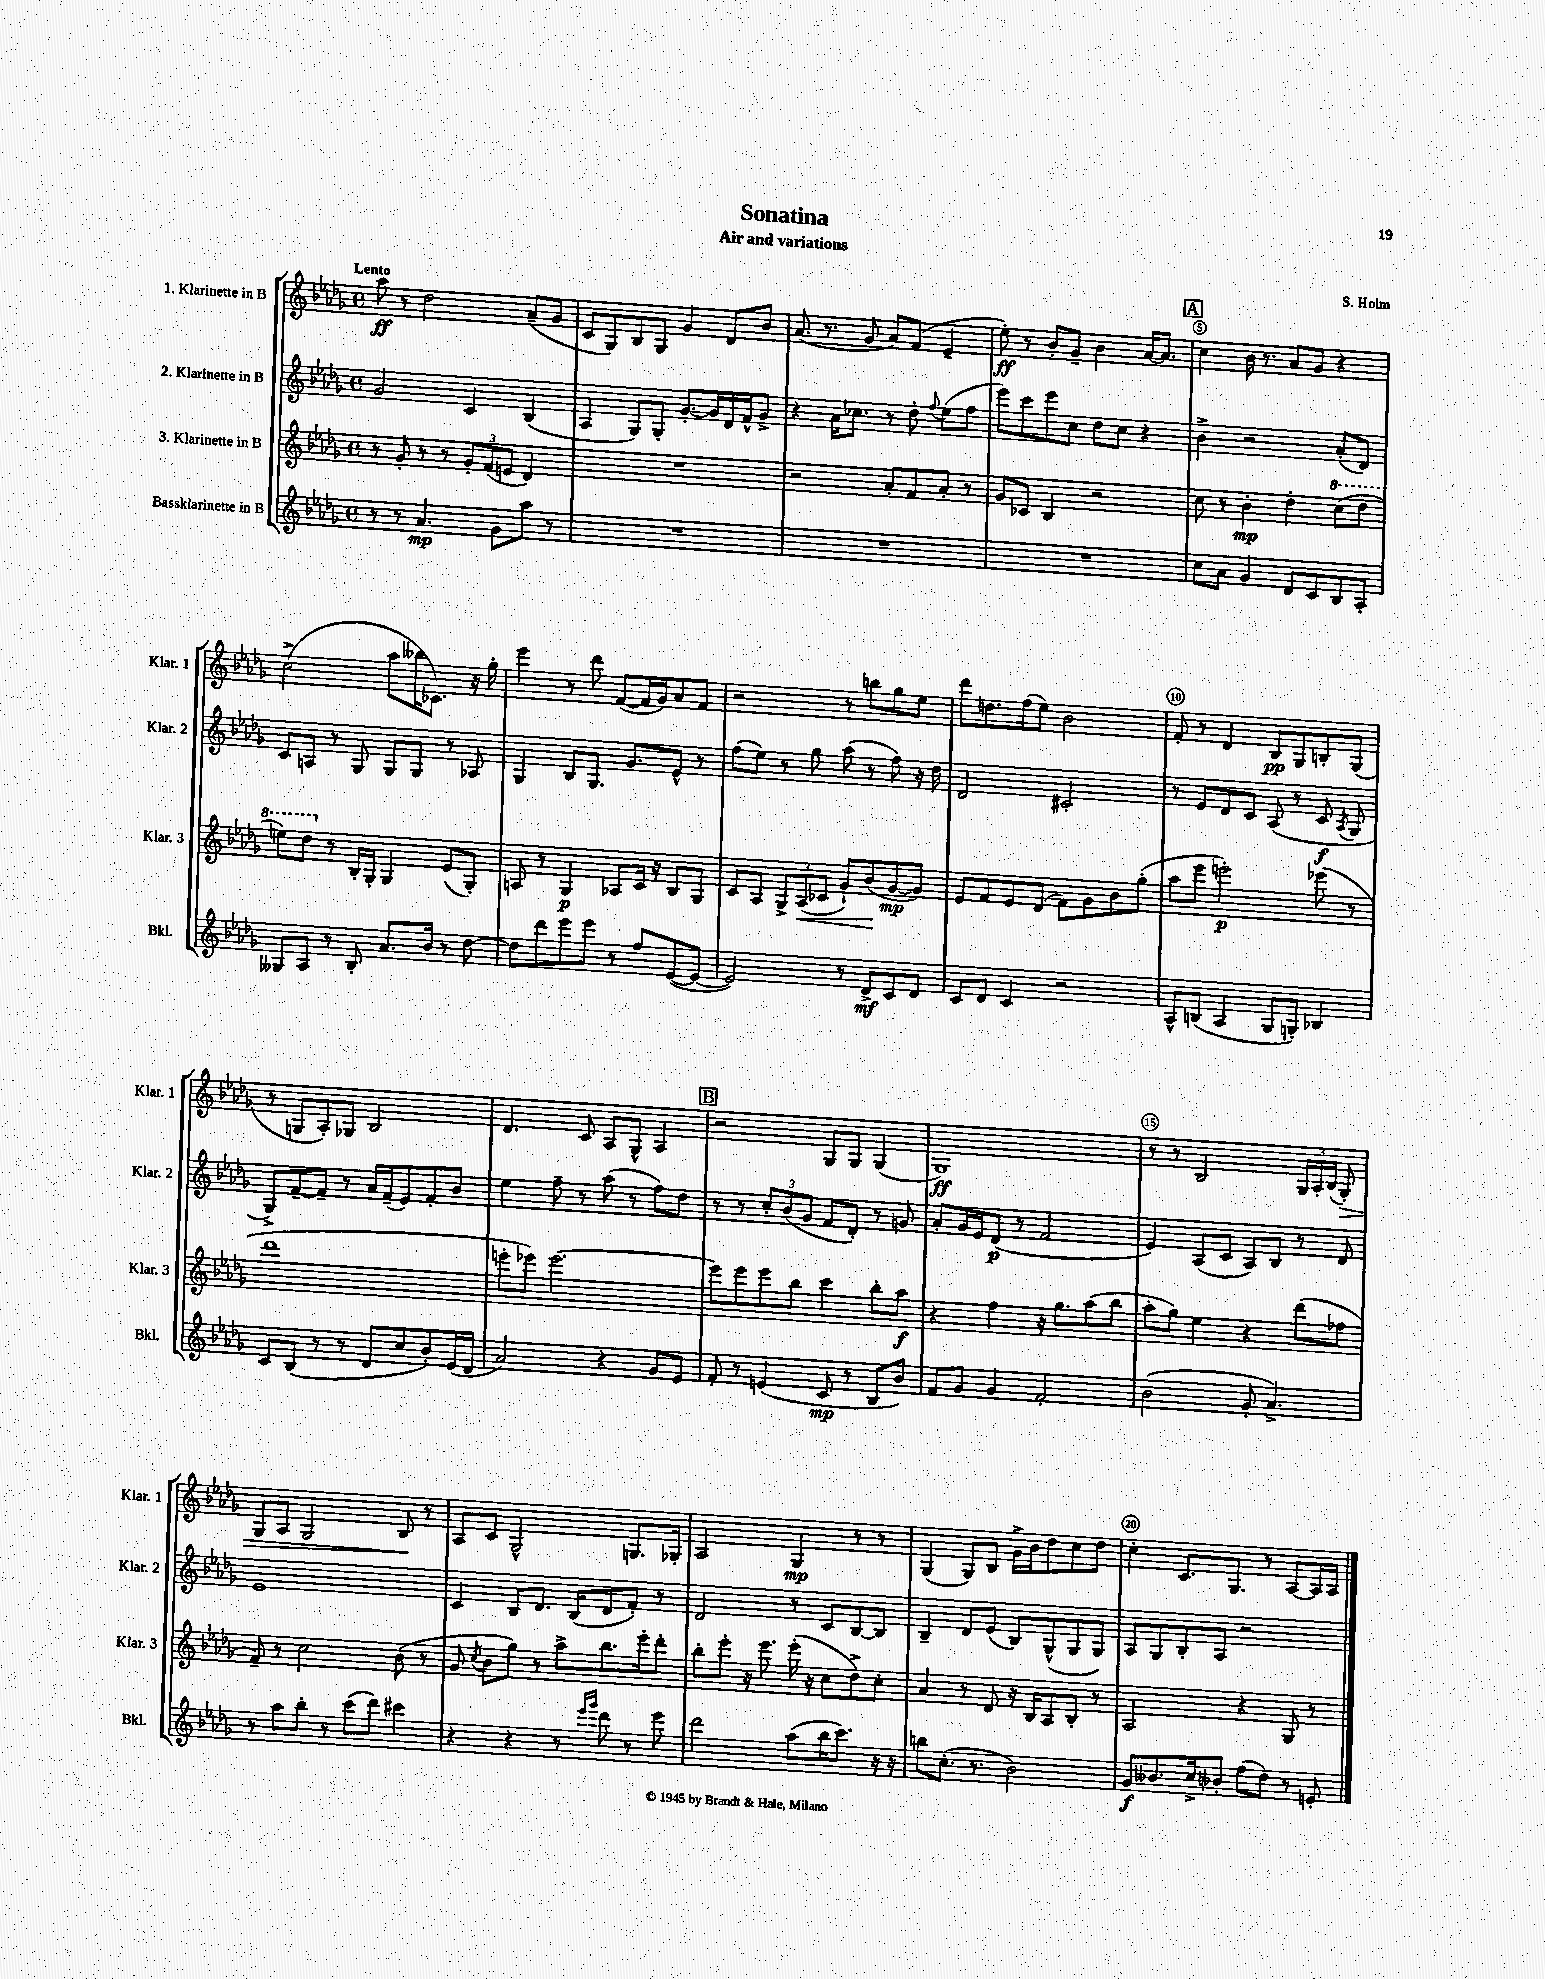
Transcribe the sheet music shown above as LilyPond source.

\header { title = "Sonatina" composer = "S. Holm" subtitle = "Air and variations" }
<<
\new StaffGroup <<
\new Staff = "s0" \with { instrumentName = "1. Klarinette in B" shortInstrumentName = "Klar. 1" } {
    \clef treble \key des \major \defaultTimeSignature \time 4/4 \tempo "Lento"
    \autoBeamOff aes''8\ff r8 des''2 aes'8[--( ges'8] |
    c'8[ ges8) bes8 ges8] ges'4 des'8[ bes'8] |
    aes'8.( r8. ges'8 aes'8[) f'8]( ees'4-- |
    ees''8-.\ff) r8 bes'8[-. ges'8]-- bes'4 aes'16[~ aes'8.] |
    \mark \markup { \box "A" } c''4 bes'16 r8. aes'8[ ges'8] r4 |
    c''2->( aes''8[ beses''16 ces'8.]) r16 ges''16-. |
    ees'''4 r8 des'''8 f'8[~( f'16 ges'16) aes'8 f'8] |
    r2 r8 b''8[ ges''8 ees''8] |
    des'''8[ d''8. f''16( ees''8]) bes'2 |
    f'8-. r8 des'4 bes8[\pp ges8 b8-. ges8]( |
    r8 g8[ aes8-.) ges8] bes2 |
    des'4. c'8 aes8[ ges8]-^ aes4 |
    \mark \markup { \box "B" } r2 ges8[ ges8] ges4( |
    ges1\ff) |
    r8 r8 bes2 \tuplet 3/2 { ges16[ aes16-. bes16]( } ges8-.\>) |
    ges8[ aes8] ges2 bes8\! r8 |
    aes8[ c'8] ges2-^ g8.[ ges16]-. |
    aes2 ges4\mp r8 r8 |
    ges4( ges8[) bes8] ges'16[-> bes'16 des''8 c''8 des''8] |
    c''4-. c'8.[ ges8.] r8 aes8[~ aes16 aes16] \bar "|." |
}
\new Staff = "s1" \with { instrumentName = "2. Klarinette in B" shortInstrumentName = "Klar. 2" } {
    \clef treble \key des \major \defaultTimeSignature \time 4/4
    \autoBeamOff ges'2 c'4 bes4( |
    aes4 ges8[) ges8]-. ges'8.[~-. ges'16 des'16 f'16-^ ges'8]-> |
    r4 aes'16[ ces''8.] r8 des''8-. \appoggiatura { f''8 } ees''8[( f''8] |
    ees'''8[) c'''8 ees'''8 c''8] des''8[ c''8] r4 |
    \mark \markup { \box "A" } bes'4-> r2 aes'8[-.( des'8]) |
    c'8[ a8] r8 ges8 ges8[ ges8] r8 aes8 |
    ges4 bes8[ ges8.] ges'8.[ ees'8]-^ r8 |
    f''8[( ees''8]) r8 ges''8 aes''8( r8 f''8) r16 des''16 |
    des'2 cis'2-. |
    r8 ees'8[ des'8 c'8] aes8( r8 c'8\f \acciaccatura { aes8 } ges8 |
    ges8[->) f'8~-- f'8]-- r8 aes'16[ f'16--( ees'8) f'8-. bes'8] |
    ees''4 f''8-- r8 aes''8( r8 f''8[) des''8] |
    \mark \markup { \box "B" } r8 r8 \tuplet 3/2 { c''8[-. bes'8( ges'8] } f'8[ des'8]-.) r8 g'8 |
    aes'8[-. ges'16 ees'16 des'8]\p( r8 f'2 |
    ees'4) aes8[( c'8] aes8[) bes8] r8 des'8 |
    ees'1 |
    c'4 bes8[ des'8.] bes16[( des'8 f'8]-.) r8 |
    des'2 r8 c'8[ bes8~ bes8] |
    bes4-- des'8[ ees'8]( bes8[) ges8-^( ges8 ges8]) |
    aes8[ ges8 bes8-. aes8] r2 \bar "|." |
}
\new Staff = "s2" \with { instrumentName = "3. Klarinette in B" shortInstrumentName = "Klar. 3" } {
    \clef treble \key des \major \defaultTimeSignature \time 4/4
    \autoBeamOff r8 ges'8-. r8 r8 \tuplet 3/2 { ges'8[-. f'8( e'8] } des'4) |
    R1 |
    r2 aes'8[-. f'8 aes'8]-. r8 |
    ges'8[ ces'8] bes4 r2 |
    \mark \markup { \box "A" } c''8 r8 bes'4-.\mp des''4-. \ottava #1 c'''8[( des'''8] |
    e'''8[) des'''8] \ottava #0 r8 bes16[-. ges16]-. ges4 ees'8[( ges8]-.) |
    a8 r8 ges4\p aes8[ c'16] r16 bes8[ ges8] |
    c'8[ aes8] \tuplet 3/2 { ges8[-> aes8\<( ces'8] } ges'8[-!) bes'8\!( ges'8~\mp ges'8]) |
    ees'8[ f'8 ees'8 des'8]( f'8[) ges'8 bes'8 ges''8]-.( |
    aes''8[ ees'''8] e'''2-.\p) ees'''8( r8 |
    des'''1 |
    e'''8[-. ees'''8]) ees'''2.~ |
    \mark \markup { \box "B" } ees'''8[ ees'''8 ees'''8 bes''8] c'''4 bes''8[-. aes''8]\f |
    r4 f''4 r16 ges''8.[ aes''8( bes''8] |
    aes''8[-. ges''8]) ees''4 r4 des'''8[( fes''8] |
    f'8--) r8 c''2 bes'8( r8 |
    ges'8 \acciaccatura { c''8 } bes'8[ ges''8]) r8 aes''8[-> bes''8. ees'''16-. des'''8]-. |
    bes''8[-. ees'''8]-. r16 ees'''8. ees'''16-.( r16 c''8[ des''8->) c''8]-. |
    aes'4 r8 des'8 r16 bes16[ aes8 bes8]-. r8 |
    aes2 r4 ges8 r8 \bar "|." |
}
\new Staff = "s3" \with { instrumentName = "Bassklarinette in B" shortInstrumentName = "Bkl." } {
    \clef treble \key des \major \defaultTimeSignature \time 4/4
    \autoBeamOff r8 r8 aes'4.\mp ges'8[ aes''8] r8 |
    R1 |
    R1 |
    R1 |
    \mark \markup { \box "A" } c''8[ aes'8] ges'4 des'8[ c'8 bes8 aes8]-. |
    geses8[ aes8] r8 bes8-. aes'8.[ bes'16] r8 des''8~ |
    des''8[ des'''8 ees'''8 ees'''8] r8 f''8[ ees'8~( ees'8]~ |
    ees'2) r8 des'8[->\mf c'8 des'8] |
    c'8[ des'8] c'4 r2 |
    aes8[-^ b8]( aes4 ges8[ g8]-.) bes4 |
    c'8[ bes8]( r8 r8 des'8[ c''8 bes'8-.) ees'16( des'16] |
    aes'2) r4 ges'8[ ees'8] |
    \mark \markup { \box "B" } f'8-. r8 e'4( c'8\mp r8 bes8[ bes'8]) |
    f'8[ ges'8] ges'4 f'2-. |
    bes'2( ges'8-. aes'4.->) |
    r8 aes''8[ bes''8]-. r8 c'''8[( des'''8]) cis'''4 |
    r4 r4 r8 \grace { ees'''16[ ges'''16] } des'''8 r8 ees'''8 |
    des'''2 aes''8[( bes''16 c'''8.]) r16 r16 |
    b''8[ c''8.]-.( r8. bes'2) |
    ges'8[\f beses'8. c''16-> bes'8]-. f''8[( des''8]) r8 e'8-. \bar "|." |
}
>>
>>
\layout { \context { \Score \override BarNumber.break-visibility = ##(#f #t #t) barNumberVisibility = #(every-nth-bar-number-visible 5) \override BarNumber.stencil = #(make-stencil-circler 0.1 0.3 ly:text-interface::print) } }
